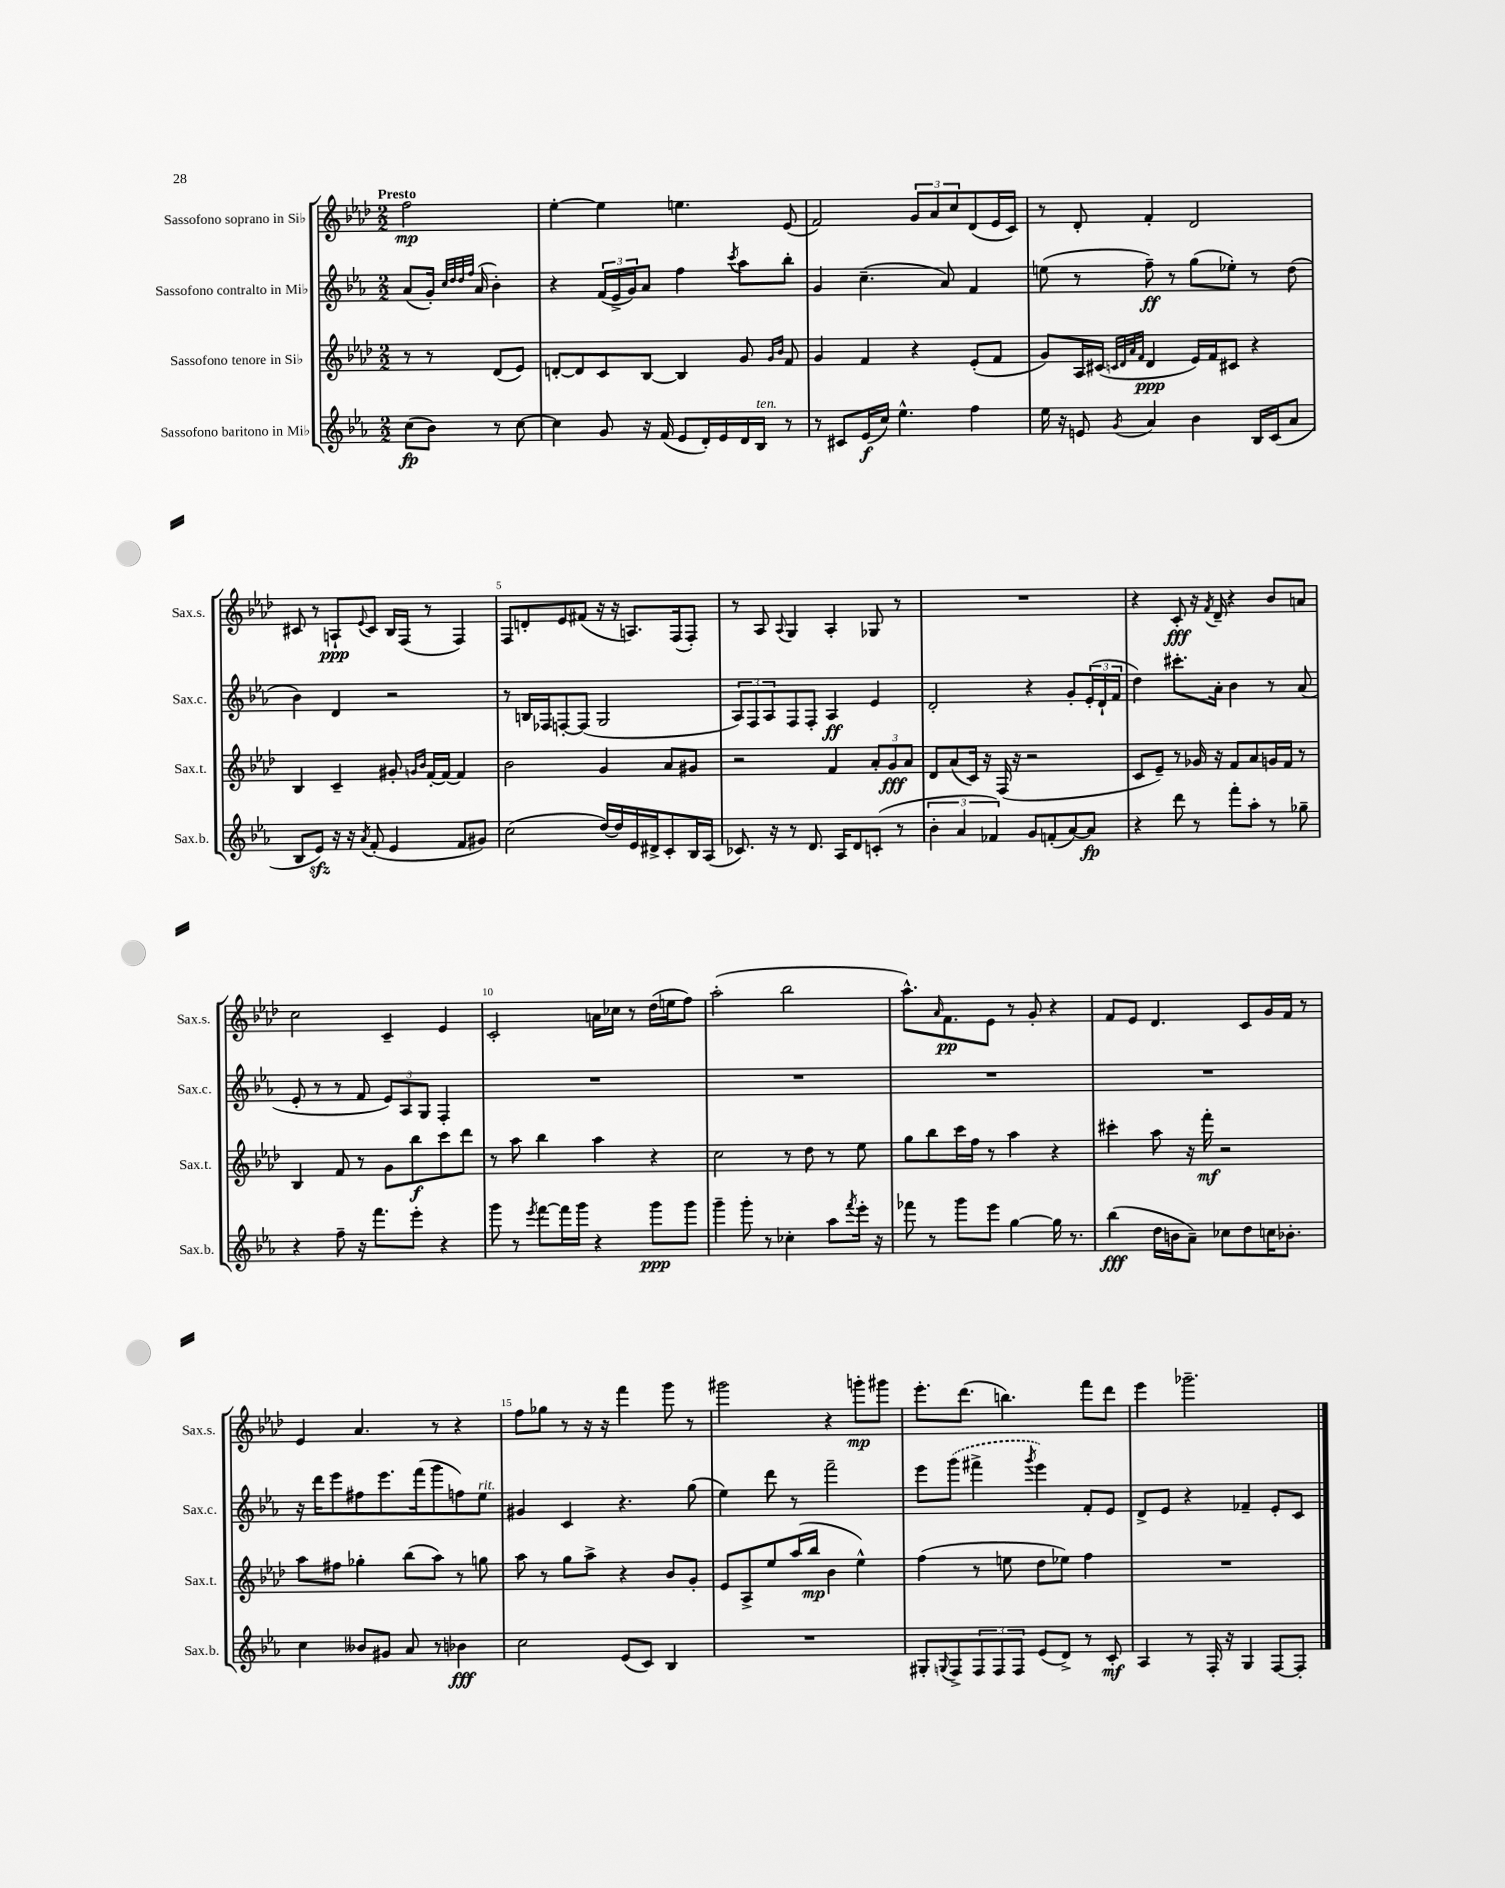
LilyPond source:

<<
\new StaffGroup <<
\new Staff = "s0" \with { instrumentName = "Sassofono soprano in Sib" shortInstrumentName = "Sax.s." } {
    \clef treble \key aes \major \numericTimeSignature \time 2/2 \partial 2 \tempo "Presto"
    f''2\mp |
    ees''4~-. ees''4 e''4. ees'8( |
    f'2) \tuplet 3/2 { g'8 aes'8 c''8 } des'8( ees'16 c'16) |
    r8 des'8-. f'4-. des'2 |
    cis'8 r8 a8-!\ppp \appoggiatura { ees'8 } cis'8 bes16 f16( r8 f4) |
    f8 d'8-. ees'8 fis'8( r16 r16 a8.) f16( f8-.) |
    r8 aes8 \appoggiatura { aes8 } g4 aes4-. ges8 r8 |
    R1 |
    r4 c'8-.\fff r16 \acciaccatura { f'8 } des'16-- r4 bes'8 a'8 |
    c''2 c'4-- ees'4 |
    c'2-. a'16 ces''16 r8 des''16( e''16 f''8) |
    aes''2-.( bes''2 |
    aes''8.-^) \grace { aes'16 } f'8.\pp ees'8 r8 g'8-. r4 |
    f'8 ees'8 des'4. c'8 g'16 f'16 r8 |
    ees'4 aes'4. r8 r4 |
    f''8 ges''8 r8 r16 r16 f'''4 g'''8 r8 |
    gis'''2 r4 g'''8-.\mp gis'''8 |
    ees'''8.-. des'''8.( b''4.) f'''8 des'''8 |
    ees'''4 ges'''2.-- \bar "|." |
}
\new Staff = "s1" \with { instrumentName = "Sassofono contralto in Mib" shortInstrumentName = "Sax.c." } {
    \clef treble \key ees \major \numericTimeSignature \time 2/2 \partial 2
    aes'8( g'16-.) \grace { c''32 d''32 d''32 f''32 } aes'16( bes'4-.) |
    r4 \tuplet 3/2 { f'16( ees'16-> g'16) } aes'8 f''4 \acciaccatura { c'''8 } aes''8 bes''8-. |
    g'4 c''4.--( aes'8) f'4 |
    e''8( r8 f''8--\ff) r8 g''8( ees''8-.) r8 d''8( |
    bes'4) d'4 r2 |
    r8 b16 fes16 f8~-. f8( g2 |
    \tuplet 3/2 { aes8) f8 aes8 } f8 f8-. aes4\ff ees'4 |
    d'2-. r4 g'8-. \tuplet 3/2 { ees'16-.( d'16-! f'16 } |
    d''4) cis'''8.-. aes'16-. bes'4 r8 aes'8( |
    ees'8-. r8 r8 f'8 \tuplet 3/2 { ees'8) aes8 g8 } f4-. |
    R1 |
    R1 |
    R1 |
    R1 |
    r16 d'''16 ees'''8 fis''8 ees'''8. f'''16( g'''8 f''8) ees''8^\markup { \italic "rit." } |
    gis'4 c'4 r4. g''8( |
    ees''4) d'''8 r8 f'''2-- |
    ees'''8 \once \slurDashed g'''8( fis'''4-> \acciaccatura { g'''8 } ees'''4) f'8-. ees'8 |
    d'8-> ees'8 r4 fes'4-- ees'8-. c'8 \bar "|." |
}
\new Staff = "s2" \with { instrumentName = "Sassofono tenore in Sib" shortInstrumentName = "Sax.t." } {
    \clef treble \key aes \major \numericTimeSignature \time 2/2 \partial 2
    r8 r8 des'8( ees'8) |
    d'8~-. d'8 c'8 bes8~ bes4 g'8 \grace { g'16 bes'16 } f'8 |
    g'4 f'4 r4 ees'8-.( f'8 |
    g'8) aes16 cis'16( \grace { c'32 des'32 aes'32 f'32 } des'4\ppp ees'16) f'16 cis'8 r4 |
    bes4 c'4-- gis'8-. \grace { g'16 bes'16 } f'16~-. f'16~ f'4 |
    bes'2 g'4 aes'8 gis'8 |
    r2 f'4 \tuplet 3/2 { aes'8-. g'8\fff aes'8 } |
    des'8 aes'8( c'16) r16 f16( r16 r2 |
    c'8 ees'8--) r8 ges'16 r16 f'8 aes'8 g'16 f'16 r8 |
    bes4 f'8 r8 g'8 bes''8\f c'''8 des'''8 |
    r8 aes''8 bes''4 aes''4 r4 |
    c''2 r8 des''8 r8 ees''8 |
    g''8 bes''8 c'''16 f''16 r8 aes''4 r4 |
    cis'''4-. aes''8 r16 f'''16-.\mf r2 |
    aes''8 fis''8 ges''4-. bes''8( aes''8) r8 g''8 |
    aes''8 r8 g''8 aes''8-> r4 bes'8 g'8-. |
    ees'8 aes8-> ees''8 aes''16( bes''16\mp bes'4 ees''4-^) |
    f''4( r8 e''8 des''8 ees''8) f''4 |
    R1 \bar "|." |
}
\new Staff = "s3" \with { instrumentName = "Sassofono baritono in Mib" shortInstrumentName = "Sax.b." } {
    \clef treble \key ees \major \numericTimeSignature \time 2/2 \partial 2
    c''8\fp( bes'8) r8 c''8~ |
    c''4 g'8 r16 f'16( ees'8 d'16-.) ees'16 d'16 bes16^\markup { \italic "ten." } r8 |
    r8 cis'8 ees'16\f( c''16) ees''4.-^ f''4 |
    ees''16 r16 e'8 \acciaccatura { g'8 } aes'4 bes'4 bes16 c'16( aes'8 |
    bes8 ees'8\sfz) r16 r16 \acciaccatura { aes'8 } f'8-.( ees'4 f'8 gis'8) |
    c''2( d''16~) d''16 ees'16 dis'16-> c'8-. bes16 aes16( |
    ces'8.) r16 r8 d'8. aes16 d'8 c'8-.( r8 |
    \tuplet 3/2 { bes'4-. aes'4 fes'4) } g'8 f'8-.( aes'8~) aes'8\fp |
    r4 d'''8 r8 f'''8-. aes''8-. r8 ges''8-- |
    r4 f''8-- r16 f'''8. ees'''8-. r4 |
    g'''8 r8 \acciaccatura { ees'''8 } f'''8~ f'''16 g'''16 r4 g'''8\ppp g'''8 |
    g'''4-- g'''8-. r8 ces''4-. aes''8 \acciaccatura { f'''8 } ees'''16-. r16 |
    fes'''8 r8 g'''8 ees'''8 g''4~ g''16 r8. |
    bes''4\fff( d''16 b'16 aes'8--) ces''8 d''8 c''16 bes'8.-. |
    c''4 beses'8 gis'8 aes'8 r8 bes'4\fff |
    c''2 ees'8( c'8) bes4 |
    R1 |
    gis8-. \appoggiatura { g8 } f8-> \tuplet 3/2 { f8 f8 f8 } ees'8( d'8->) r8 c'8-.\mf |
    aes4 r8 f16-. r16 g4 f8~ f8-. \bar "|." |
}
>>
>>
\layout { \context { \Score \override BarNumber.break-visibility = ##(#f #t #t) barNumberVisibility = #(every-nth-bar-number-visible 5) } }
